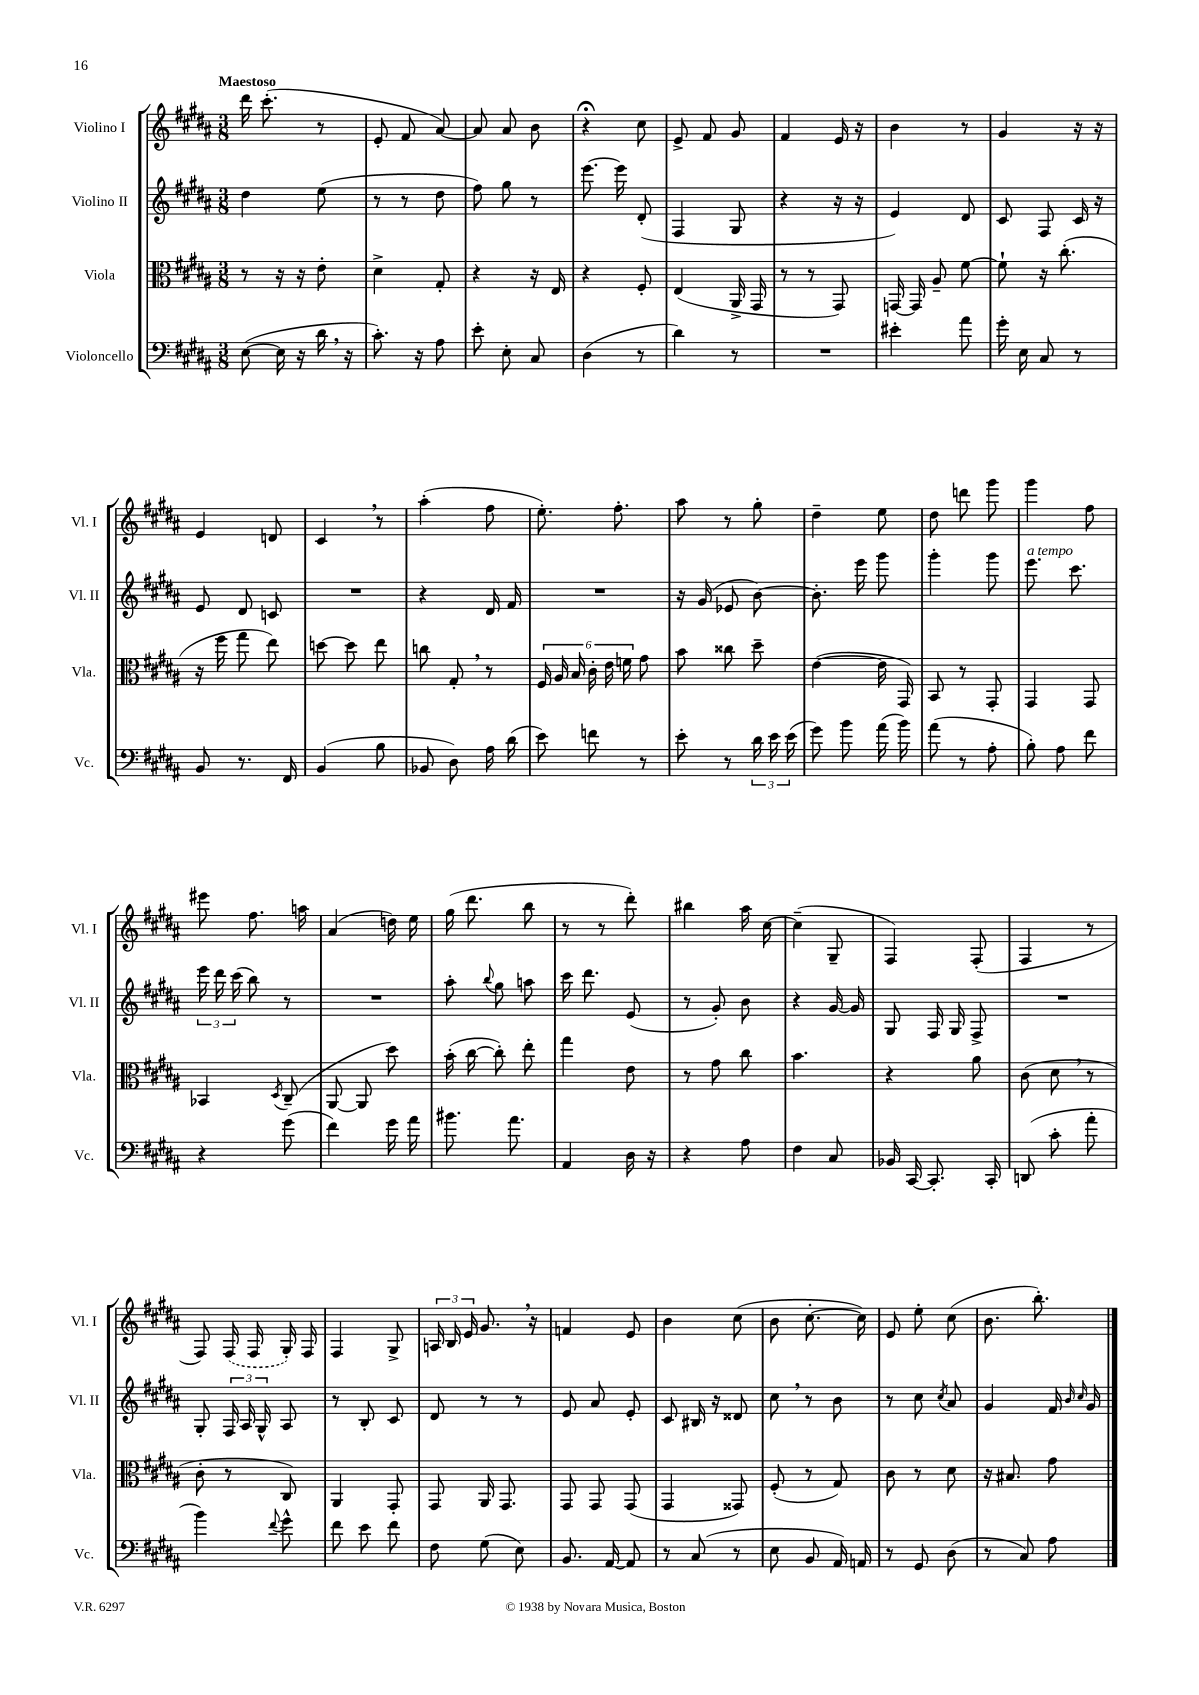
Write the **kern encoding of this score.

**kern	**kern	**kern	**kern
*staff4	*staff3	*staff2	*staff1
*clefF4	*clefC3	*clefG2	*clefG2
*k[f#c#g#d#a#]	*k[f#c#g#d#a#]	*k[f#c#g#d#a#]	*k[f#c#g#d#a#]
*M3/8	*M3/8	*M3/8	*M3/8
([8E	8r	4dd#	16ddd#
.	.	.	(8.ccc#'
16E]	16r	.	.
16r	16r	.	.
16d#	8e'	(8ee	8r
16r	.	.	.
=	=	=	=
8.c#')	4d#^	8r	8e'
.	.	8r	8f#
16r	.	.	.
8A#	8G#'	8dd#	[8a#)
=	=	=	=
8e'	4r	8ff#)	8a#]
8E'	.	8gg#	8a#
8C#	16r	8r	8b
.	16E	.	.
=	=	=	=
(4D#	4r	[8.eee	4r;
.	.	16eee]	.
8r	8F#'	(8d#'	8cc#
=	=	=	=
4d#)	(4E	4F#	8e^
.	.	.	8f#
8r	16AA#^	8G#	8g#
.	16GG#	.	.
=	=	=	=
4.r	8r	4r	4f#
.	8r	.	.
.	8GG#)	16r	16e
.	.	16r	16r
=	=	=	=
4e#'	[16GG	4e)	4b
.	16GG]	.	.
.	8A#~	.	.
8a#	[8f#	8d#	8r
=	=	=	=
16g#'	8f#`]	8c#	4g#
16E	.	.	.
8C#	16r	8F#	.
.	(8.cc#'	.	.
8r	.	16c#	16r
.	.	16r	16r
=	=	=	=
8BB	16r	8e	4e
.	16ff#	.	.
8.r	8gg#	8d#	.
.	8ee)	8c	8d
16FF#	.	.	.
=	=	=	=
(4BB	[8dd	4.r	4c#
.	8dd]	.	.
8B	8ee	.	8r
=	=	=	=
8BB-	8cc	4r	(4aa#'
8D#)	8G#'	.	.
16A#	8r	16d#	8ff#
(16d#	.	16f#	.
=	=	=	=
8e)	24F#	4.r	8.ee')
.	24A#	.	.
.	24B	.	.
8f	24c#'	.	.
.	24e	.	.
.	.	.	8.ff#'
.	24f	.	.
8r	8g#	.	.
=	=	=	=
8e'	8b	16r	8aa#
.	.	(16g#	.
8r	8cc##	8e-	8r
24d#	8dd#~	[8b)	8gg#'
24e	.	.	.
(24e	.	.	.
=	=	=	=
8g#)	([4e	8.b']	4dd#~
8b	.	.	.
.	.	16eee	.
(16a#	16e]	8ggg#	8ee
16b)	16GG#)	.	.
=	=	=	=
(8a#	8BB	4ggg#'	8dd#
8r	8r	.	8ddd
8A#'	8GG#'	8ggg#	8ggg#
=	=	=	=
8B')	4GG#	8.eee	4ggg#
8A#	.	.	.
.	.	8.ccc#	.
8f#	8GG#	.	8ff#
=	=	=	=
4r	4BB-	24eee	8eee#
.	.	24ddd#	.
.	.	(24ccc#	.
.	.	8bb)	8.ff#
.	8qD#	.	.
(8g#	(8C#~	8r	.
.	.	.	16aa
=	=	=	=
4f#)	[8AA#	4.r	(4a#
.	8AA#]	.	.
16g#	8dd#)	.	16dd)
16a#	.	.	16ee
=	=	=	=
8.b#	(16b'	8aa#'	(16gg#
.	[16cc#	.	8.ddd#
.	.	8qqbb	.
.	8cc#'])	8gg#	.
8.a#	.	.	.
.	8ee'	8aa	8bb
=	=	=	=
4AA#	4gg#	16ccc#	8r
.	.	8.ddd#	.
.	.	.	8r
16D#	8e	(8e	8ddd#')
16r	.	.	.
=	=	=	=
4r	8r	8r	4bb#
.	8g#	8g#')	.
8A#	8cc#	8b	16aa#
.	.	.	[16cc#
=	=	=	=
4F#	4.b	4r	(4cc#~]
8C#	.	[16g#	8G#~
.	.	16g#]	.
=	=	=	=
16BB-	4r	8G#	4F#)
[16CC#	.	.	.
8.CC#']	.	16F#	.
.	.	16G#	.
.	8a#	8F#^	(8F#'
16CC#'	.	.	.
=	=	=	=
(8DD	(8c#	4.r	4F#
8c#'	8d#	.	.
8a#'	8r	.	8r
=	=	=	=
4b)	8c#'	8G#'	8F#)
.	8r	24F#	(16F#
.	.	24A#	.
.	.	.	16F#
.	.	24G#^^	.
8qqf#	.	.	.
8g#^^	8C#)	8A#	16G#')
.	.	.	16F#
=	=	=	=
8f#	4AA#	8r	4F#
8e	.	8B'	.
8f#	8GG#'	8c#	8G#^
=	=	=	=
8F#	8GG#	8d#	24A
.	.	.	24B
.	.	.	24e
(8G#	16AA#	8r	8.g#
.	8.GG#	.	.
8E)	.	8r	.
.	.	.	16r
=	=	=	=
8.BB	8GG#	8e	4f
.	8GG#	8a#	.
[16AA#	.	.	.
8AA#]	(8GG#	8e'	8e
=	=	=	=
8r	4GG#	8c#	4b
(8C#	.	16B#	.
.	.	16r	.
8r	8GG##)	8d##	(8cc#
=	=	=	=
8E	(8F#'	8cc#	8b
8BB	8r	8r	[8.cc#'
16AA#)	8G#)	8b	.
16AA	.	.	16cc#])
=	=	=	=
8r	8c#	8r	8e
8GG#	8r	8cc#	8ee'
.	.	8qcc#	.
(8D#	8d#	8a#	(8cc#
=	=	=	=
8r	16r	4g#	8.b
.	8.B#	.	.
8C#)	.	.	.
.	.	.	8.bb')
8A#	8g#	16f#	.
.	.	16qqb	.
.	.	16qqcc#	.
.	.	16g#	.
==	==	==	==
*-	*-	*-	*-
